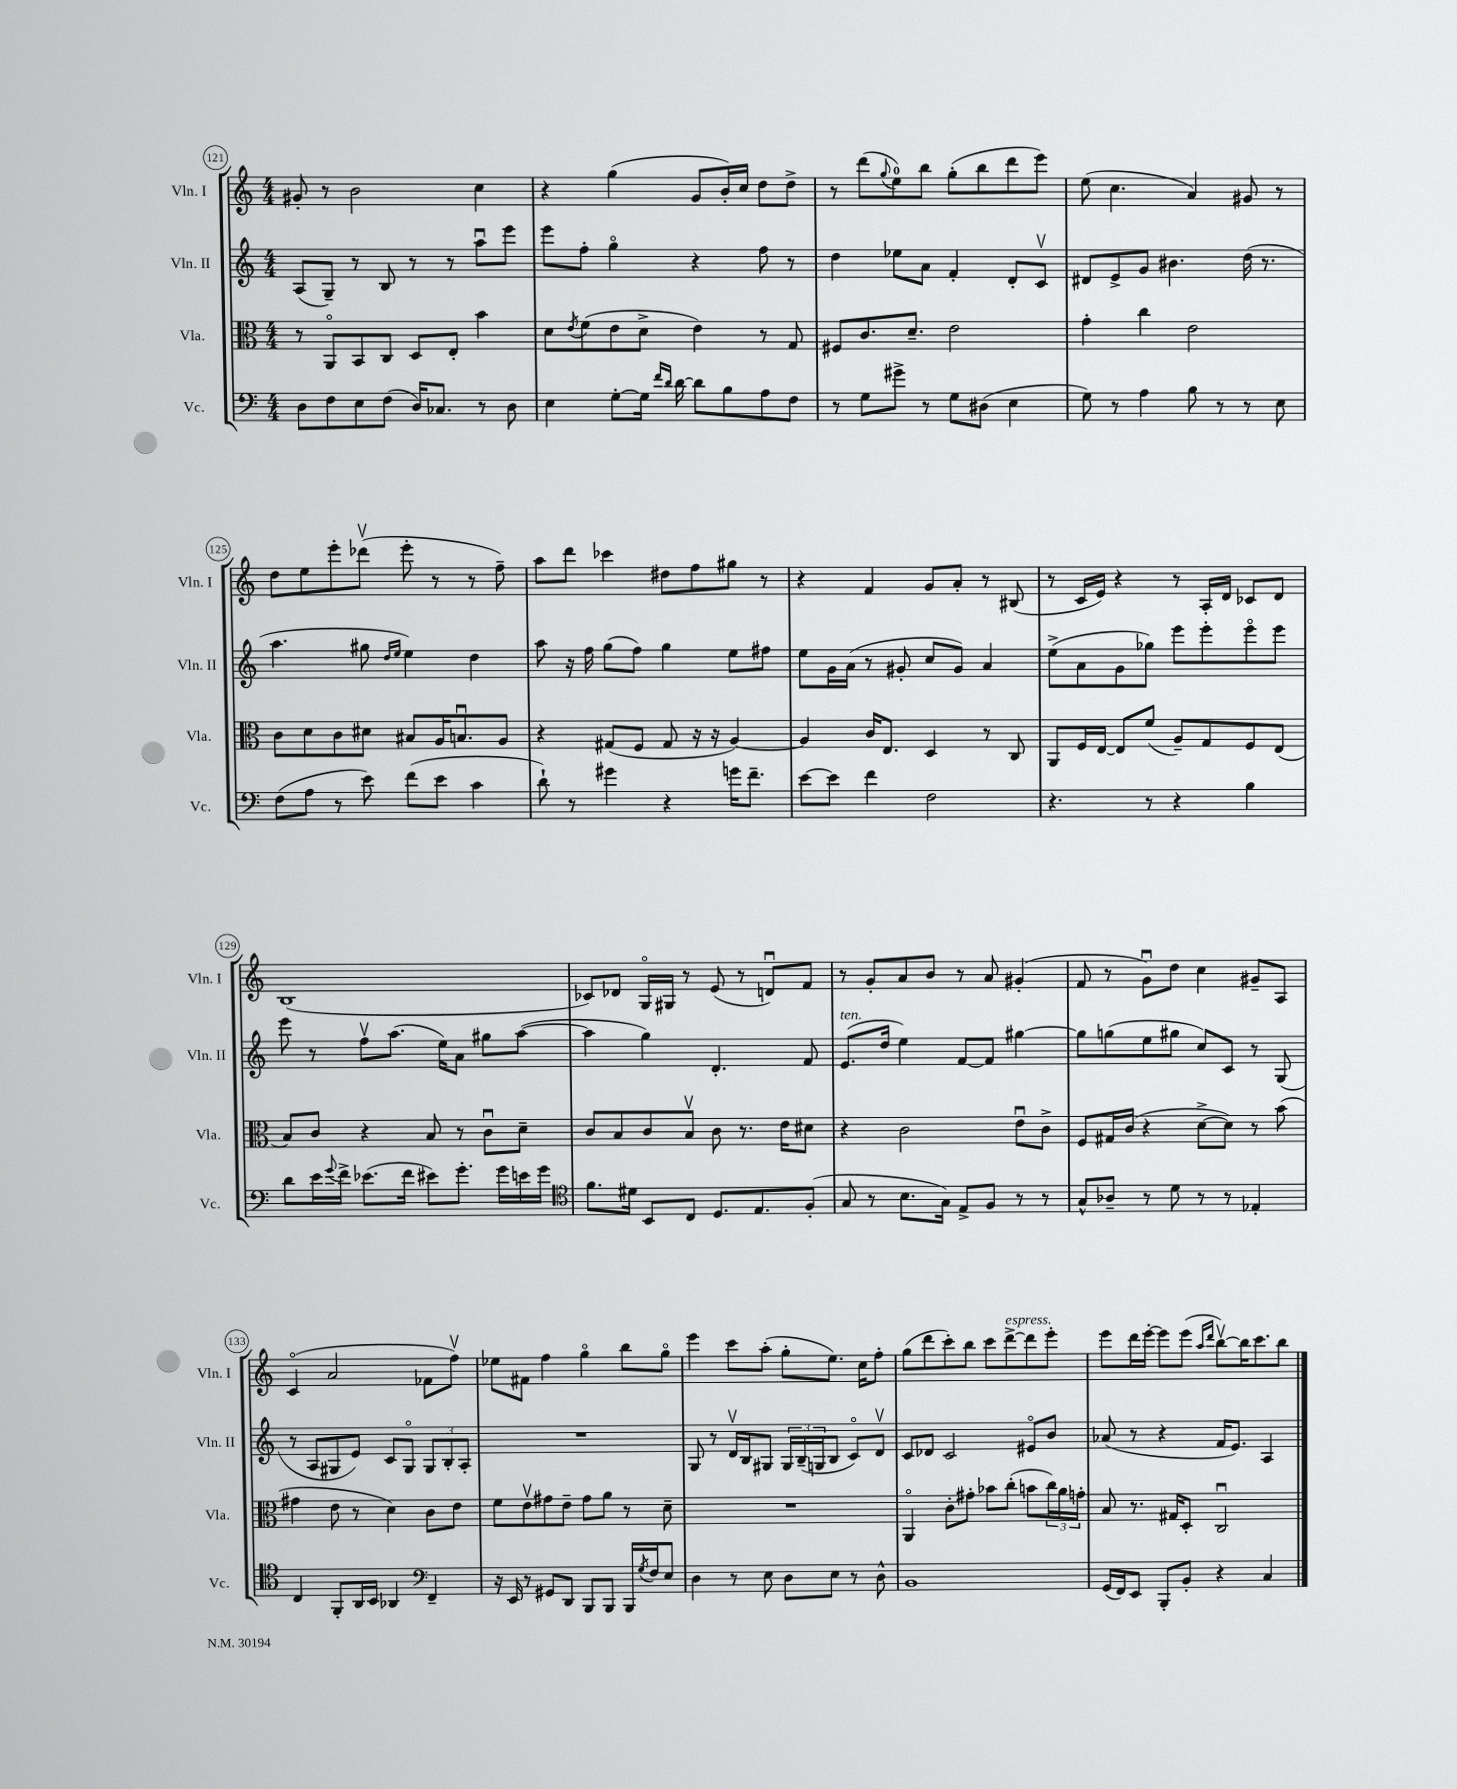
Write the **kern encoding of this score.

**kern	**kern	**kern	**kern
*staff4	*staff3	*staff2	*staff1
*clefF4	*clefC3	*clefG2	*clefG2
*k[]	*k[]	*k[]	*k[]
*M4/4	*M4/4	*M4/4	*M4/4
8D\L	8r	(8A/L	8g#'/
8F\	8AAo/L	8G~/J)	8r
8E\	8BB/	8r	2b\
(8F\J	8C/J	8B/	.
16D/LK)	8D/L	8r	.
8.C-/J	.	.	.
.	8E'/J	8r	.
8r	4b\	8aau\L	4cc\
8D\	.	8eee\J	.
=	=	=	=
4E\	8d\L	8eee\L	4r
.	8qe/	.	.
.	(8f\	8ff'\J	.
[8G'\L	8e\	4ggo\	(4gg\
16G\]Jk	8d^\J	.	.
16qqf/LL	.	.	.
16qqd/JJ	.	.	.
[16d\	.	.	.
8d\]L	4e\)	4r	8g/L
8B\	.	.	16b'/L)
.	.	.	16cc/JJ
8A\	8r	8ff\	8dd\L
8F\J	8G/	8r	8dd^\J
=	=	=	=
8r	8F#/L	4dd\	8r
8G\L	8.c/	.	(8ddd\L
.	.	.	8qqgg/
8g#^\J	.	8ee-\L	8ee\)
.	8.d~/J	.	.
8r	.	8a\J	8bb\J
8G\L	2e\	4f'/	(8gg'\L
(8D#\J	.	.	8bb\
4E\	.	8d'/L	8ddd\
.	.	8cv/J	8eee\J)
=	=	=	=
8G\)	4g'\	8d#/L	(8ee\
8r	.	8e^/	4.cc\
4A\	4cc\	8g/J	.
.	.	4.b#\	.
8B\	2e\	.	4a/)
8r	.	.	.
8r	.	(16dd\	8g#/
.	.	8.r	.
8E\	.	.	8r
=	=	=	=
(8F\L	8c\L	4.aa\	8dd\L
8A\J	8d\	.	8ee\
8r	8c\	.	8eee'\
8e\)	8d#\J	8gg#\	(8ddd-v\J
.	.	16qqdd/LL	.
.	.	16qqee/JJ	.
(8f\L	8B#/L	4ee\)	8eee'\
8e\J	16A/K	.	8r
.	8.Bu/	.	.
4c\	.	4dd\	8r
.	8A/J	.	8ff~\)
=	=	=	=
8d`\)	4r	8aa\	8aa\L
8r	.	16r	8ddd\J
.	.	16ff\	.
4g#\	(8G#/L	(8gg\L	4ccc-\
.	8F/J	8ff\J)	.
4r	8G#/	4gg\	8dd#\L
.	16r	.	8ff\
.	16r	.	.
16g\LK	[4A/)	8ee\L	8gg#\J
8.f~\J	.	.	.
.	.	8ff#\J	8r
=	=	=	=
[8e\L	4A/]	8ee\L	4r
8e\]J	.	16g\L	.
.	.	(16a\JJ	.
4f\	16c/LK	8r	4f/
.	8.E/J	.	.
.	.	8g#'/	.
2F\	4D/	8cc/L	8g/L
.	.	8g#/J)	8a'/J
.	8r	4a/	8r
.	8C/	.	(8B#/
=	=	=	=
4.r	8AA/L	(8ee^\L	8r
.	16F/L	8a\	16c/LL
.	[16E/JJ	.	16e/JJ)
.	8E/]L	8g\	4r
8r	(8f/J	8gg-\J)	.
4r	8A~/L)	8eee\L	8r
.	8G/	8eee'\	16A'/LL
.	.	.	16d/JJ
4B\	8F/	8eeeo\	8c-/L
.	(8E/J	8eee\J	8d/J
=	=	=	=
8d\L	8B/L)	8eee\	(1B
16e\L	8c/J	8r	.
8qqg/	.	.	.
16f^\JJ	.	.	.
(8.e-\L	4r	8ffv\L	.
.	.	(8.aa\J	.
16f\Jk	.	.	.
8e#\L)	8B/	.	.
.	.	16ee\LK)	.
8.g'\J	8r	8a\J	.
.	8cu\L	8gg#\L	.
16g\LL	.	.	.
16e\	8d~\J	([8aa\J	.
16g\JJ	.	.	.
=	=	=	=
*clefC4	*	*	*
8.f\L	8c/L	4aa\]	8c-/L)
.	8B/	.	8d-/J
16d#\Jk	.	.	.
8BB/L	8c/	4gg\)	16Go/LL
.	.	.	16G#/JJ
8C/J	8Bv/J	.	8r
8.D/L	8c\	4.d'/	(8e/
.	8.r	.	8r
8.E/	.	.	.
.	.	.	8du/L)
.	16e\LK	.	.
(8F'/J	8d#\J	8f/	8f/J
=	=	=	=
8G/	4r	(8.e/L	8r
8r	.	.	8g'/L
.	.	16dd/Jk	.
8.B\L	2c\	4ee\)	8a/
.	.	.	8b/J
16G\Jk)	.	.	.
8E^/L	.	[8f/L	8r
8F/J	.	8f/]J	8a/
8r	8eu\L	[4gg#\	(4g#'/
8r	8c^\J	.	.
=	=	=	=
8G^^/L	8F/L	8gg#\]L	8f/
8A-~/J	16G#/L	(8gg\	8r
.	(16c/JJ	.	.
8r	4r	8ee\	8gu\L)
8d\	.	8gg#\J	8dd\J
8r	[8d^\L	8cc/L)	4cc\
8r	8d\]J)	8c/J	.
4E-'/	8r	8r	8g#~/L
.	(8b\	(8G/	8A/J
=	=	=	=
4C/	4g#\	8r	(4co/
.	.	8A/L	.
8FF'/L	8e\	8G#/	2a/
16AA/L	8r	8e/J)	.
16BB/JJ	.	.	.
4AA-/	4d\)	8c/L	.
.	.	8G#o/J	.
*clefF4	*	*	*
4FF~/	8c\L	12G#/L	8f-\L
.	.	12B'/	.
.	8e\J	.	8ffv\J)
.	.	12A'/J	.
=	=	=	=
16r	8f\L	1r	8ee-\L
16EE/	.	.	.
8r	8ev\	.	8f#\J
8GG#/L	8g#\	.	4ff\
8DD/J	8e~\J	.	.
8BBB/L	8g#\L	.	4ggo\
8BBB/J	8a\J	.	.
16BBB/LL	8r	.	8bb\L
8qG/	.	.	.
16F/J	.	.	.
8E/J	8d~\	.	8ggo\J
=	=	=	=
4D\	1r	8G/	4eee\
.	.	8r	.
8r	.	16dv/LL	8ccc\L
.	.	16B/J	.
8E\	.	8G#/J	(8aa'\J
8D\L	.	24G#/LL	8gg'\L
.	.	(24B~/	.
.	.	24G/J	.
8E\J	.	8B/J	8.ee\J)
8r	.	8co/L)	.
.	.	.	16cc\LK
8D^^\	.	8dv/J	8ff'\J
=	=	=	=
1BB	4AAo/	8c/L	(8gg\L
.	.	8d-/J	8ddd\
.	8c'\L	2c/	8ccc'\)
.	8g#'\J	.	8bb\J
.	8b-\L	.	8ccc\L
.	(8cc'\J	.	[8ddd^\
.	8b\L	8e#o/L	8ddd\]
.	24cc\L)	8b/J	8eee'\J
.	24a\	.	.
.	24g'\JJ	.	.
=	=	=	=
(16GG/LL	8B/	(8a-/	8eee\L
16FF/J)	.	.	.
8EE/J	8.r	8r	16ddd\L
.	.	.	[16eee'\JJ
8BBB'/L	.	4r	8eee\]L
.	16G#/LK	.	.
8BB'/J	8D'/J	.	(8eee\J
.	.	.	16qqaa/LL
.	.	.	16qqddd/JJ
4r	2Cu/	16f/LK	[8bbv\L)
.	.	8.e/J)	.
.	.	.	16bb\]K
.	.	.	8.ccc\
4C/	.	4A/	.
.	.	.	8bb\J
==	==	==	==
*-	*-	*-	*-
